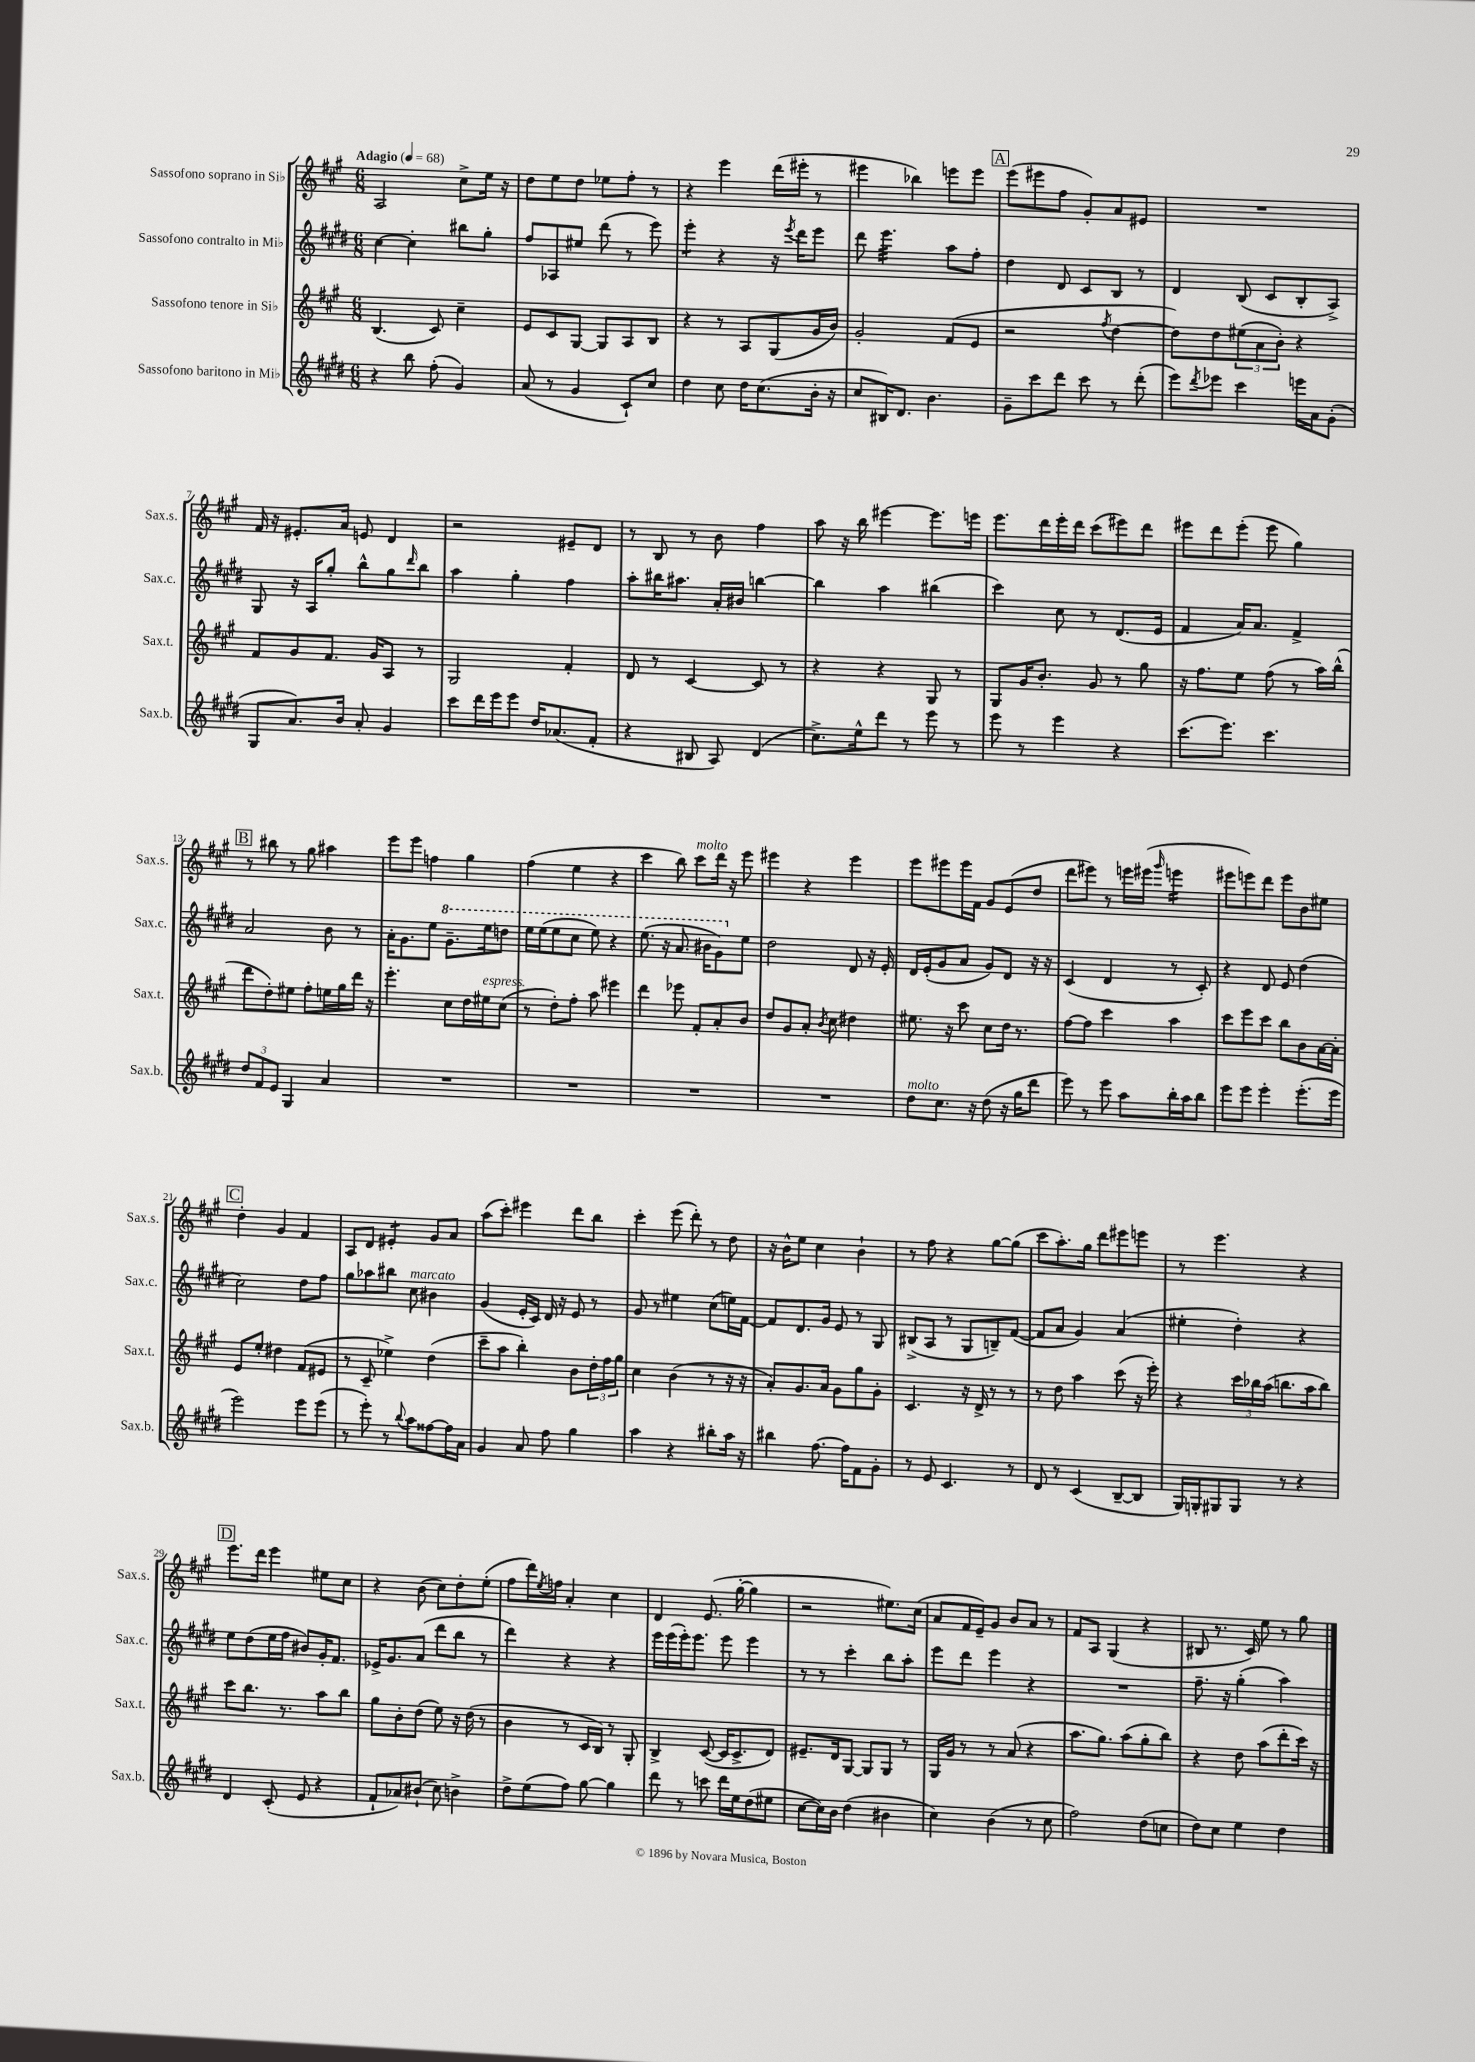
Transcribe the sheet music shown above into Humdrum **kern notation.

**kern	**kern	**kern	**kern
*staff4	*staff3	*staff2	*staff1
*clefG2	*clefG2	*clefG2	*clefG2
*k[f#c#g#d#]	*k[f#c#g#]	*k[f#c#g#d#]	*k[f#c#g#]
*M6/8	*M6/8	*M6/8	*M6/8
*MM68	*MM68	*MM68	*MM68
4r	(4.B/	[4cc#\	2A/
8bb\	.	4cc#'\]	.
(8ff#'\	8c#/)	.	.
4g#/)	4cc#~\	8bb#\L	8cc#^\L
.	.	8gg#'\J	16ee\Jk
.	.	.	16r
=	=	=	=
(8a/	8e/L	8ff#/L	8dd\L
8r	8c#/	8A-/	8ee\
4g#/	[8G#/J	8ee#/J	8dd\J
.	8G#/]L	(8ddd#\	8ee-\L
8c#`/L)	8A/	8r	8ff#'\J
8cc#/J	8B/J	8eee\)	8r
=	=	=	=
4dd#\	4r	4eee'\	4r
8cc#\	8r	4r	4eee\
16dd#\LK	8A/L	.	.
(8.cc#\	.	.	.
.	(8G#/	16r	(16ddd\LL
.	.	8qeee/	.
.	.	16ddd#\LK	16eee#'\JJ
16b'\Jk	16g#/L	8eee\J	8r
16r	16b/JJ)	.	.
=	=	=	=
8cc#/L	2g#'/	8ddd#\	4eee#\
16B#/K)	.	4.eee\	.
8.d#/J	.	.	.
.	.	.	4bb-\)
4.b\	.	.	.
.	(8f#/L	8aa\L	8eee\L
.	8e/J	8ff#'\J	8eee\J
=	=	=	=
8g#~\L	2r	4dd#\	(8eee\L
8ccc#\	.	.	8eee#\
8ddd#\J	.	8d#/	8ff#\J
8ccc#\	.	8c#/L	8g#'/L)
.	8qff#/	.	.
8r	[4dd\	8B/J	8a/
(8ddd#'\	.	8r	8e#/J
=	=	=	=
8eee\L)	8dd\]L)	4d#/	2.r
8qddd#/	.	.	.
8eee-\J	8dd\	.	.
4ccc#\	(12ee#\	(8B/	.
.	12a\	.	.
.	.	8c#/L	.
.	12b'\J)	.	.
16eee\LL	4r	8B'/	.
16a\J	.	.	.
(8g#'\J	.	8A^/J)	.
=	=	=	=
8G#/L	8f#/L	8G#/	16f#/
.	.	.	16r
8.a/)	8g#/	16r	8.e#'/L
.	.	16A/LK	.
.	8.f#/J	8gg#'/J	.
16b/Jk	.	.	16a/Jk
8a'/	.	8bb^^\L	8e/
.	16g#/LK	.	.
4g#/	8A/J	8gg#\	4d/
.	.	16qqddd#/	.
.	8r	8bb\J	.
=	=	=	=
8ccc#\L	2G#/	4aa\	2r
16ddd#\L	.	.	.
16eee\J	.	.	.
8eee\J	.	4gg#'\	.
16dd#/LK	.	.	.
(8.a-/	.	.	.
.	4f#'/	4ff#\	8e#~/L
8f#'/J	.	.	8d/J
=	=	=	=
4r	8d/	8aa'\L	8r
.	8r	16bb#\K	8B/
.	.	8.aa#\J	.
8B#/	[4c#/	.	8r
8A/)	.	16a'/LL	8b\
.	.	16b#/JJ	.
(4d#/	8c#/]	[4bb\	4ff#\
.	8r	.	.
=	=	=	=
8.cc#^\L)	4r	4bb\]	8aa\
.	.	.	16r
16ee^^\k	.	.	16bb\
8ddd#\J	4r	4aa\	[4eee#\
8r	.	.	.
8eee\	8G#/	(4bb#\	8.eee#\]L
8r	8r	.	.
.	.	.	16eee\Jk
=	=	=	=
8eee\	8G#/L	4ccc#\)	8.eee\L
8r	16g#/K	.	.
.	8.b'/J	.	16ddd\L
4eee\	.	8cc#\	16eee'\
.	.	.	16ddd\JJ
.	8g#/	8r	(8ccc#\L
4r	8r	(8.d#/L	8eee#\)
.	8gg#\	.	8ddd\J
.	.	16e/Jk	.
=	=	=	=
(8.ccc#\L	16r	4f#/	8eee#\L
.	8.ff#\L	.	.
.	.	.	8ddd\
8.eee\J)	.	.	.
.	8ee\J	16a/LK)	(8eee#'\J
.	.	8.a/J	.
4.ccc#\	(8ff#\	.	8eee#\
.	8r	4f#^/	4gg#\)
.	16aa\LL)	.	.
.	(16bb^^\JJ	.	.
=	=	=	=
12dd#/L	8ddd\L	2a/	8r
12f#/	.	.	.
.	8dd'\)	.	8bb#\
12e/J	.	.	.
4G#/	8ee#\J	.	8r
.	8ff#'\L	.	8gg#\
4a/	16ee\L	8b\	4aa#\
.	16gg#\	.	.
.	16ddd\JJ	8r	.
.	16r	.	.
=	=	=	=
2.r	4.eee'\	16a'\LK	8eee\L
.	.	8.g#\	.
.	.	.	8eee\J
.	.	8ee\J	4ff\
.	8cc#\L	8.gg#~\L	.
.	16dd\L	.	4gg#\
.	16ee#\J	16eee\k	.
.	(8cc#\J	8ddd\J	.
=	=	=	=
2.r	8r	16eee\LL	(4ff#\
.	.	(16eee\J	.
.	8dd'\L)	8eee\	.
.	8ff#'\J	8ccc#\J	4ee\
.	8aa\	8eee\)	.
.	4eee#\	4r	4r
=	=	=	=
2.r	4ddd\	(8.eee\	4ccc#\
.	.	16r	.
.	8eee-\	8.aa/	8bb\)
.	8f#'/L	.	8ccc#\L
.	.	16bb#\LK	.
.	8a'/	8gg#\)	16ddd\Jk
.	.	.	16r
.	8b/J	8ee\J	8eee\
=	=	=	=
2.r	8dd/L	2dd#\	4eee#\
.	8g#/	.	.
.	8a'/J	.	4r
.	8qb/	.	.
.	8cc#\	.	.
.	4dd#\	8d#/	4eee#\
.	.	16r	.
.	.	16e'/	.
=	=	=	=
8dd#\L	8.ee#\	16d#/LL	8eee\L
.	.	(16e'/J	.
8.cc#\J	.	8g#/	8eee#\
.	16r	.	.
.	8ccc#\	8a/J	16eee#\L
16r	.	.	16f#\JJ
(8dd#\	8cc#\L	8g#/L)	8g#/L
16r	16dd\Jk	8d#/J	(8e/
16gg#\LK	8.r	.	.
8ddd#\J	.	16r	8dd/J
.	.	16r	.
=	=	=	=
8eee\)	[8ff#\L	(4c#/	8ddd\L
8r	8ff#\]J	.	8eee#\J)
8eee\	4ccc#\	4d#/	8r
8aa\L	.	.	16eee\LL
.	.	.	(16eee#\JJ
.	.	.	16qqggg#/
16bb'\L	4aa\	8r	4eee\
16aa\J	.	.	.
8bb\J	.	8c#'/)	.
=	=	=	=
8eee\L	8ccc#\L	4r	8eee#\L
8eee\J	8eee\	.	8eee\)
4eee'\	8ccc#\J	8d#/	8ddd\J
.	8bb\L	8e/	8eee\L
(8.eee'\L	8b\	(4dd#\	8b\
.	[16a\L	.	8ee#\J
16eee\Jk	16a'\]JJ	.	.
=	=	=	=
2eee\)	8e/L	2cc#\)	4dd'\
.	8ee'/J	.	.
.	4dd#\	.	4g#/
8eee\L	(8f#/L	8dd#\L	4f#/
(8eee\J	8e#/J	8ff#\J	.
=	=	=	=
8r	8r	8gg#\L	8A/L
8eee'\)	8c#~/	8aa-\	8d/J
8r	4ee-^\)	8bb#\J	4e#'/
8qqbb/	.	.	.
8aa\L	.	8cc#\	.
[8ff##\	(4dd\	4b#\	8g#/L
16ff##\]L	.	.	8a/J
16a\JJ	.	.	.
=	=	=	=
4g#/	8ccc#~\L	(4g#/	(8aa\L
.	8aa\J	.	8ccc#'\J)
8a/	4bb'\)	16e'/LL	4eee#\
.	.	16c#/JJ)	.
8ff#\	.	16d#/	.
.	.	16r	.
4gg#\	8b\L	8e/	8ddd\L
.	24dd'\L	8r	8bb\J
.	24ff#\	.	.
.	24gg#\JJ	.	.
=	=	=	=
4aa\	4cc#\	8g#/	4ccc#'\
.	.	8r	.
4r	(4b\	4ee#\	(8eee\
.	.	.	8ddd'\)
8bb#'\L	8r	(8cc#\L	8r
16aa\Jk	16r	16ee\L)	8dd\
16r	16r	[16f#\JJ	.
=	=	=	=
4bb#\	8a'/L)	8f#/]L	16r
.	.	.	16b^^\LK
.	8.g#/	8.d#/	8ee\J
[8.ff#\	.	.	4cc#\
.	16a/Jk	16g#/Jk	.
.	8g#\L	8e/	.
16ff#\]LK	.	.	.
8f#\	8gg#\	8r	4b`\
8g#'\J	8g#'\J	8G#/	.
=	=	=	=
8r	4.c#/	(8B#^/L	8r
8e/	.	8A/J	8ff#\
4.c#/	.	8r	4r
.	16r	8G#/L	.
.	16d^/	.	.
.	8r	8B~/)	[8gg#\L
8r	8r	([8f#/J	(8gg#\]J
=	=	=	=
8d#/	8r	8f#/]L	8ccc#\L
8r	8dd\	8a/J	8.aa'\)
(4c#/	4aa\	4g#/)	.
.	.	.	16gg#\Jk
.	.	.	8ddd\L
[8B~/L	(8ccc#\	(4a/	8eee#\
8B/]J	16r	.	8eee\J
.	16eee'\)	.	.
=	=	=	=
16G#/LL)	4r	4ee#'\	8r
16G'/J	.	.	.
8G#/	.	.	4.eee\
8G#/J	24ccc#\LL	4dd#'\)	.
.	24bb-\	.	.
.	(24aa\JJ	.	.
8r	8.bb\L	.	.
4r	.	4r	4r
.	16aa\k	.	.
.	8bb\J)	.	.
=	=	=	=
4d#/	8ccc#\L	8ee\L	8.eee\L
.	8.bb\J	(8dd#\	.
.	.	.	16ddd\Jk
(8c#'/	.	16ee\L	4eee\
.	8.r	16ff#\JJ	.
8e/	.	8b#/L)	.
4r	8aa\L	16g#'/K	8ee#\L
.	.	8.f#/J	.
.	8bb\J	.	8cc#\J
=	=	=	=
8f#`/L	8gg#\L	16e-^/LK	4r
.	.	8.g#/	.
8a-/)	8b'\	.	.
(8b#`/J	(8dd\J	(8a/J	(8b\
8cc#\)	8ee\)	8ddd#\L	8cc#\L)
4b^\	16r	8bb\J	8dd'\
.	(16dd\	.	.
.	8r	8r	(8ee'\J
=	=	=	=
8dd#^\L	4b\	4ddd#\)	8ff#\L
(8ee\	.	.	16ddd\L)
.	.	.	8qee/
.	.	.	16ff\JJ
8ff#\J)	8r	4r	4a'/
[8gg#\	16c#/LL	.	.
.	16B/JJ)	.	.
4gg#\]	8r	4r	4cc#\
.	8G#'/	.	.
=	=	=	=
8ddd#\	4B^/	16eee\LL	4d/
.	.	(16eee\	.
8r	.	16eee'\J)	.
.	.	8.eee\J	.
8ccc\	([8c#/	.	(8.e/
16ddd#\LL	16c#/]LK	8eee\	.
16ee\J	8.c#^/	.	[16gg#'\
(8dd#\	.	4eee\	4gg#\]
8ee#\J	8d/J)	.	.
=	=	=	=
[8cc#\L	8.e#~/L	8r	2r
16cc#\]L)	.	8r	.
16b\JJ	16d/k	.	.
(4dd#\	[8G#/J	4ccc#'\	.
.	8G#/]L	.	.
4b#\	8G#/J	8bb\L	8.ee#\L)
.	8r	8aa'\J	.
.	.	.	(16cc#\Jk
=	=	=	=
4cc#\)	16G#/LL	8eee\L	8a/L
.	16g#/JJ	.	.
.	8r	8ddd#\J	16f#/L
.	.	.	16e~/J)
(4b\	8r	4eee\	8g#/J
.	(8a/	.	8b/L
8r	4r	4r	8a/J
8cc#\	.	.	8r
=	=	=	=
2ff#\)	8.aa\L	2.r	8f#/L
.	.	.	8A/J
.	8.gg#\J)	.	.
.	.	.	(4G#/
.	(8aa\L	.	.
(8dd#\L	8gg#'\	.	4r
8cc\J	8bb\J)	.	.
=	=	=	=
8dd#\L)	4r	8.ff#~\	8B#/
8cc#\J	.	.	8.r
.	.	16r	.
4ee\	8dd\	(4gg#'\	.
.	.	.	16c#/)
.	(8aa\L	.	8ee\
4dd#\	8ddd'\	4aa\)	8r
.	16ccc#\Jk)	.	8gg#\
.	16r	.	.
==	==	==	==
*-	*-	*-	*-
